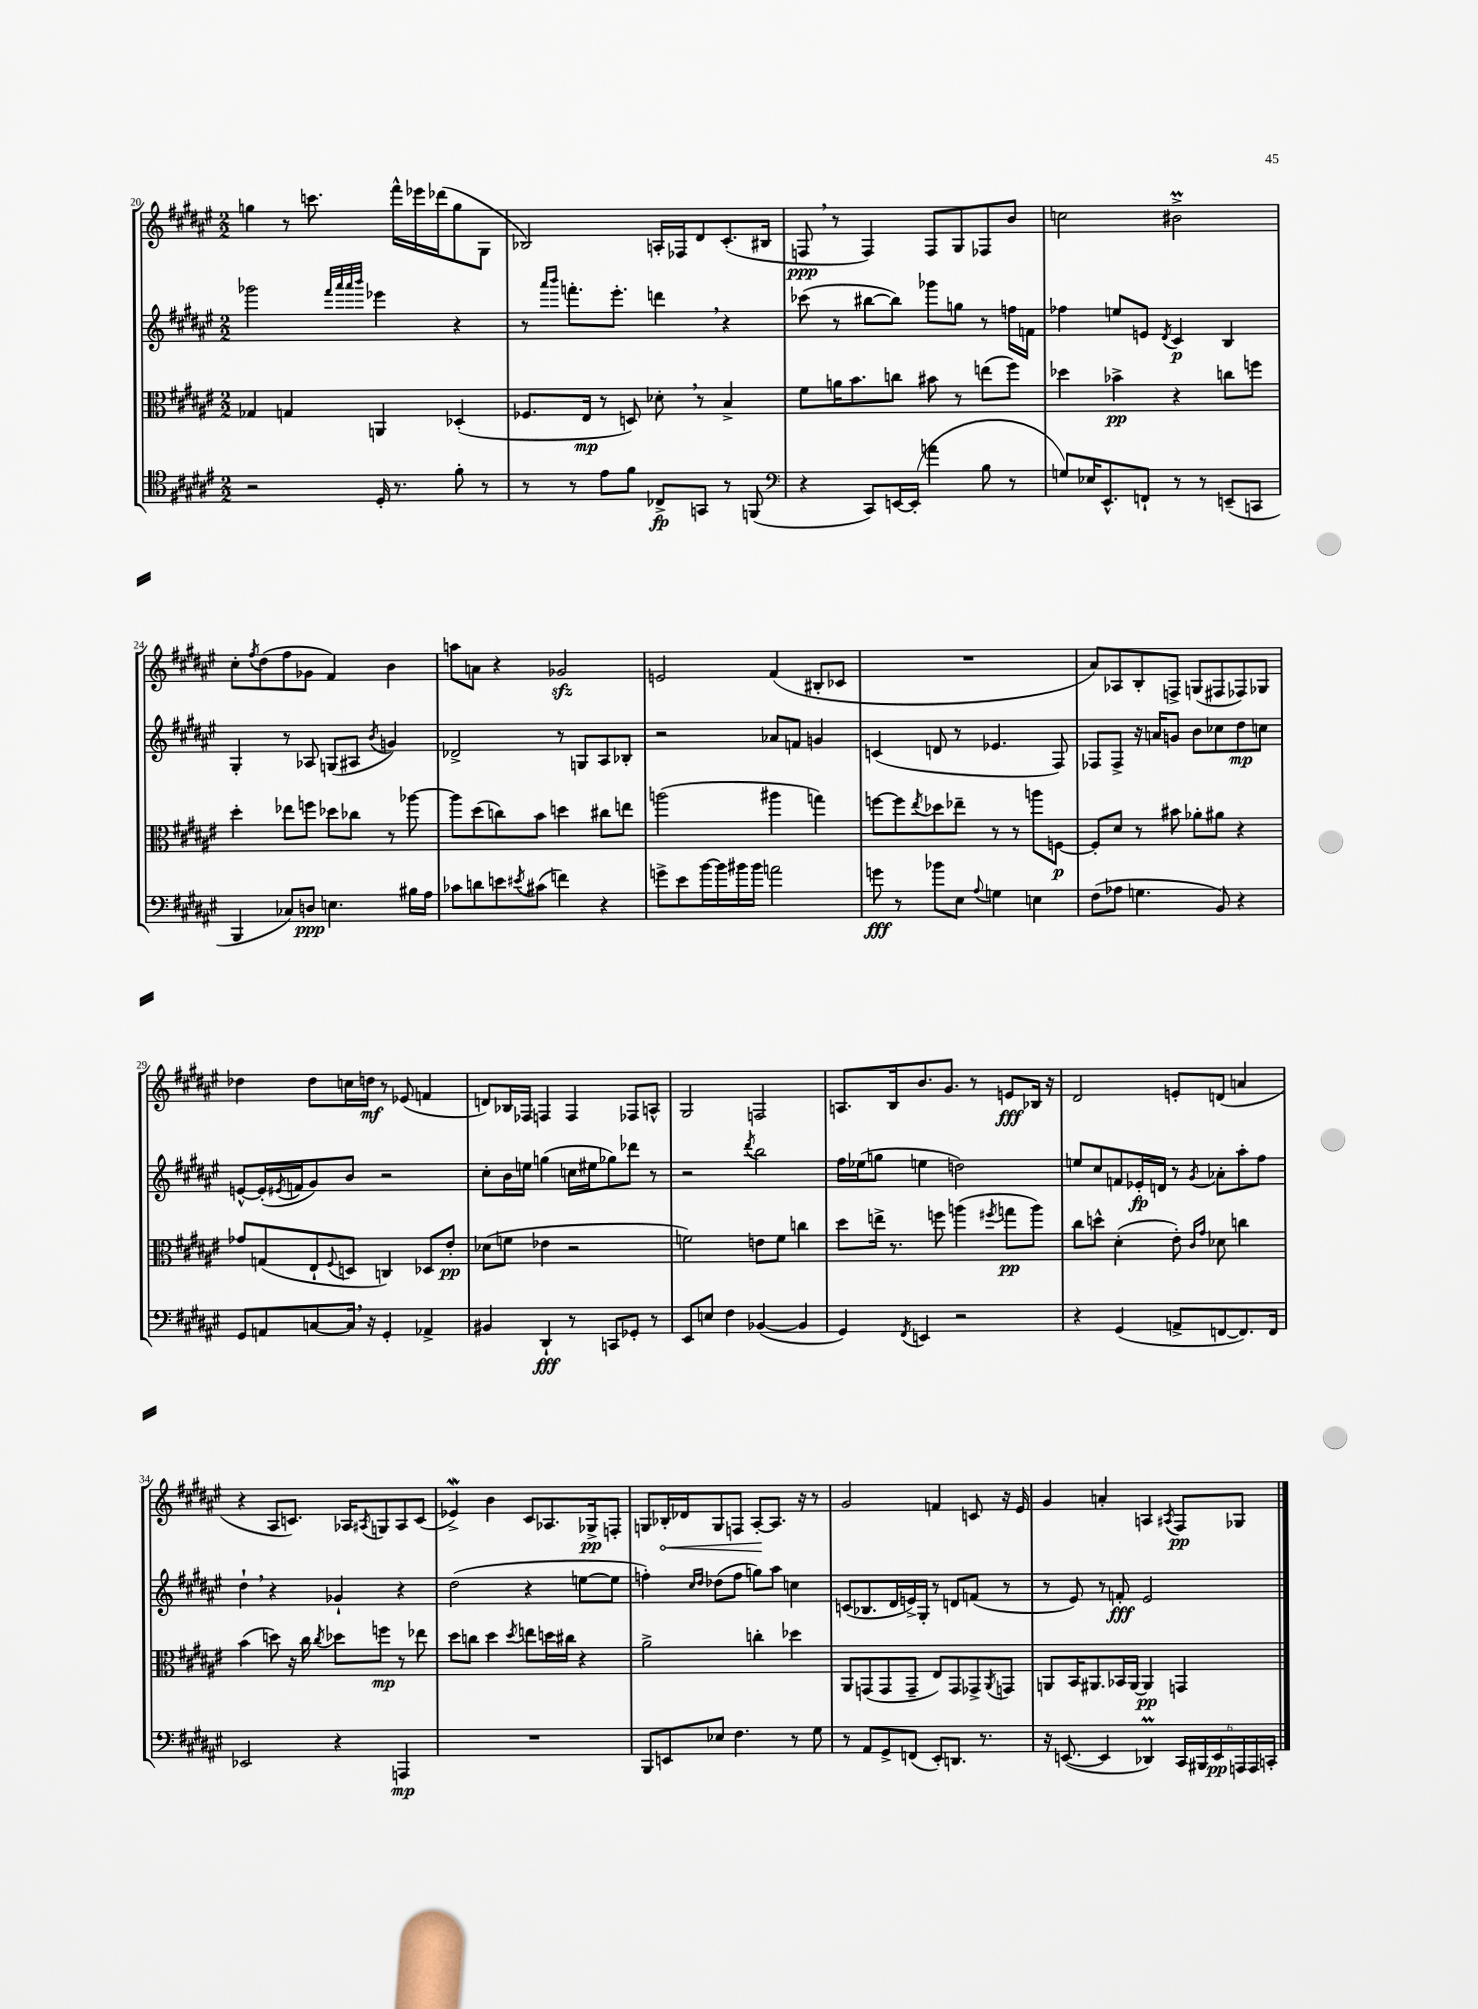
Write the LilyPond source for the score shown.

<<
\new StaffGroup <<
\new Staff = "s0" {
    \clef treble \key fis \major \numericTimeSignature \time 2/2
    g''4 r8 c'''8. fis'''16-^ ees'''16 des'''16( g''8 gis8 |
    bes2) a16-. fes16 dis'8 cis'8.-.( bis16 |
    f8\ppp \breathe r8 f4) f8 gis8 fes8 b'8 |
    c''2 bis'2->\prall |
    cis''8-. \acciaccatura { fis''8 } dis''8( fis''8 ges'8 fis'4) b'4 |
    a''8 a'8 r4 ges'2\sfz |
    e'2 fis'4( bis8-. ces'8 |
    R1 |
    ais'8) aes8 b8-. f8-> g8( fis8 fes8) ges8 |
    des''4 des''8 c''16 d''16\mf r8 ees'8( f'4 |
    d'8) bes16 fes16 f4 f4 fes8 a8-^ |
    gis2 f2 |
    a8. b16 b'8. gis'8. r8 e'8\fff bes16 r16 |
    dis'2 e'8-. d'8( a'4 |
    r4 ais8 c'8.) aes16 \acciaccatura { ais8 } g8 ais8 c'8( |
    ees'4->\mordent) b'4 cis'8 aes8. ges16->\pp f8-. |
    g8 \once \override Hairpin.circled-tip = ##t bes16-.\< des'16 g8 f8 ais8~-.\! ais8. r16 r8 |
    gis'2 f'4 c'8 r16 eis'16 |
    gis'4 a'4-. a4 \acciaccatura { ais8 } fis8\pp ges8 \bar "|." |
}
\new Staff = "s1" {
    \clef treble \key fis \major \numericTimeSignature \time 2/2
    ges'''2 \grace { fis'''32 ais'''32 ais'''32 b'''32 } ees'''4 r4 |
    r8 \grace { ais'''16 b'''16 } f'''8.-. eis'''8.-. d'''4 \breathe r4 |
    ces'''8( r8 bis''8~ bis''8) ges'''8 g''8 r8 f''16 f'16 |
    fes''4 e''8 e'8 \acciaccatura { dis'8 } cis'4\p b4 |
    gis4-. r8 aes8 g8( ais8 \acciaccatura { b'8 } g'4) |
    des'2-> r8 g8 ais8 bes8-. |
    r2 aes'8 f'8 g'4 |
    c'4( d'8 r8 ees'4. fis8) |
    fes8 fes8-> r16 a'16 g'8 b'8 ces''8 dis''8\mp c''8 |
    e'8~-^ e'16-.( \acciaccatura { eis'8 } f'16 gis'8) b'8 r2 |
    cis''8-. b'16 e''16 g''4( c''16 eis''16 ges''8) des'''8 r8 |
    r2 \acciaccatura { dis'''8 } b''2 |
    fis''16 ees''16( g''8 e''4 d''2) |
    e''8 cis''8 f'8 ees'16-.\fp d'16 r8 \acciaccatura { gis'8 } aes'8-. ais''8-. fis''8 |
    dis''4-! \breathe r4 ges'4-! r4 |
    dis''2( r4 e''8~ e''8 |
    f''4-.) \grace { cis''16 dis''16 } des''8( f''8 g''8) ais''8 c''4 |
    c'8( bes8. dis'16 e'16->) gis16-. r8 d'8 f'8( r8 |
    r8 eis'8) r8 f'8-.\fff eis'2 \bar "|." |
}
\new Staff = "s2" {
    \clef alto \key fis \major \numericTimeSignature \time 2/2
    ges4 g4 a,4 des4-.( |
    fes8. eis16\mp r8 d8) des'8-. \breathe r8 b4-> |
    fis'8 a'16 b'8. c''8 bis'8 r8 e''8( fis''8) |
    des''4 bes'4->\pp r4 c''8 f''8 |
    dis''4-. ees''8 f''8 des''8 ces''8 r8 aes''8~ |
    aes''8 dis''8( c''8) b'8 d''4 cis''8 e''8 |
    a''2( ais''4 g''4) |
    f''8~ f''8 \acciaccatura { eis''8 } des''8 ees''8-- r8 r8 a''8 f8~\p |
    f8-. dis'8 r8 bis'8 aes'8-. ais'8 r4 |
    ges'8 g8( eis8-! \appoggiatura { fis8 } d8 c4) des8 eis'8-.\pp |
    des'8( f'8 ees'4 r2 |
    f'2) e'8 f'8 c''4 |
    dis''8 e''16-> r8. f''8 a''4( \acciaccatura { fis''8 } g''8\pp a''8) |
    cis''8 d''8-^ dis'4-.( eis'8-.) \grace { cis'16 gis'16 } des'8 c''4 |
    b'4( d''8) r16 cis''16 \acciaccatura { cis''8 } des''8 f''8\mp r8 ees''8 |
    dis''8 c''8 dis''4 \acciaccatura { dis''8 } e''8 d''16 cis''16 r4 |
    ais'2-> c''4-. des''4 |
    ais,8 g,8( g,8 g,8-- eis8) g,8 ges,8-> \acciaccatura { ais,8 } g,8 |
    a,8 b,16 ais,8. bes,16 ais,16~ ais,4\pp g,4 \bar "|." |
}
\new Staff = "s3" {
    \clef tenor \key fis \major \numericTimeSignature \time 2/2
    r2 dis16-. r8. fis'8-. r8 |
    r8 r8 eis'8 fis'8 ces8->\fp g,8 r8 f,8( |
    \clef bass r4 cis,8) e,16~ e,16-.( a'4 b8 r8 |
    g8) ees16 eis,8.-^ f,8-! r8 r8 e,8--( c,8 |
    b,,4 ces8) d8\ppp e4. bis16 ais16 |
    ces'8 d'8 e'8 \acciaccatura { eis'8 } cis'8( f'4) r4 |
    g'8-> eis'8 b'16~ b'16 bis'16 bis'16 a'2 |
    g'8\fff r8 bes'8 eis8 \appoggiatura { ais8 } g4 e4 |
    fis8( aes8 g4. b,8) r4 |
    gis,8 a,8 c8~ c16 \breathe r16 gis,4-. aes,4-> |
    bis,4 dis,4-!\fff r8 c,8 ges,8-. r8 |
    eis,8 e8 fis4 bes,4~( bes,4 |
    gis,4) \acciaccatura { fis,8 } e,4 r2 |
    r4 gis,4( a,8-> f,8~ f,8.) f,16 |
    ees,2 r4 a,,4\mp |
    R1 |
    b,,8 e,8 ees8 fis4. r8 gis8 |
    r8 ais,8 gis,8-> f,8( eis,8-.) d,8. r8. |
    r16 e,8.~( e,4 des,4\prall) \tuplet 6/4 { cis,16 bis,,16 e,16\pp a,,16 a,,16 c,16-. } \bar "|." |
}
>>
>>
\layout { \context { \Score currentBarNumber = #20 } }
